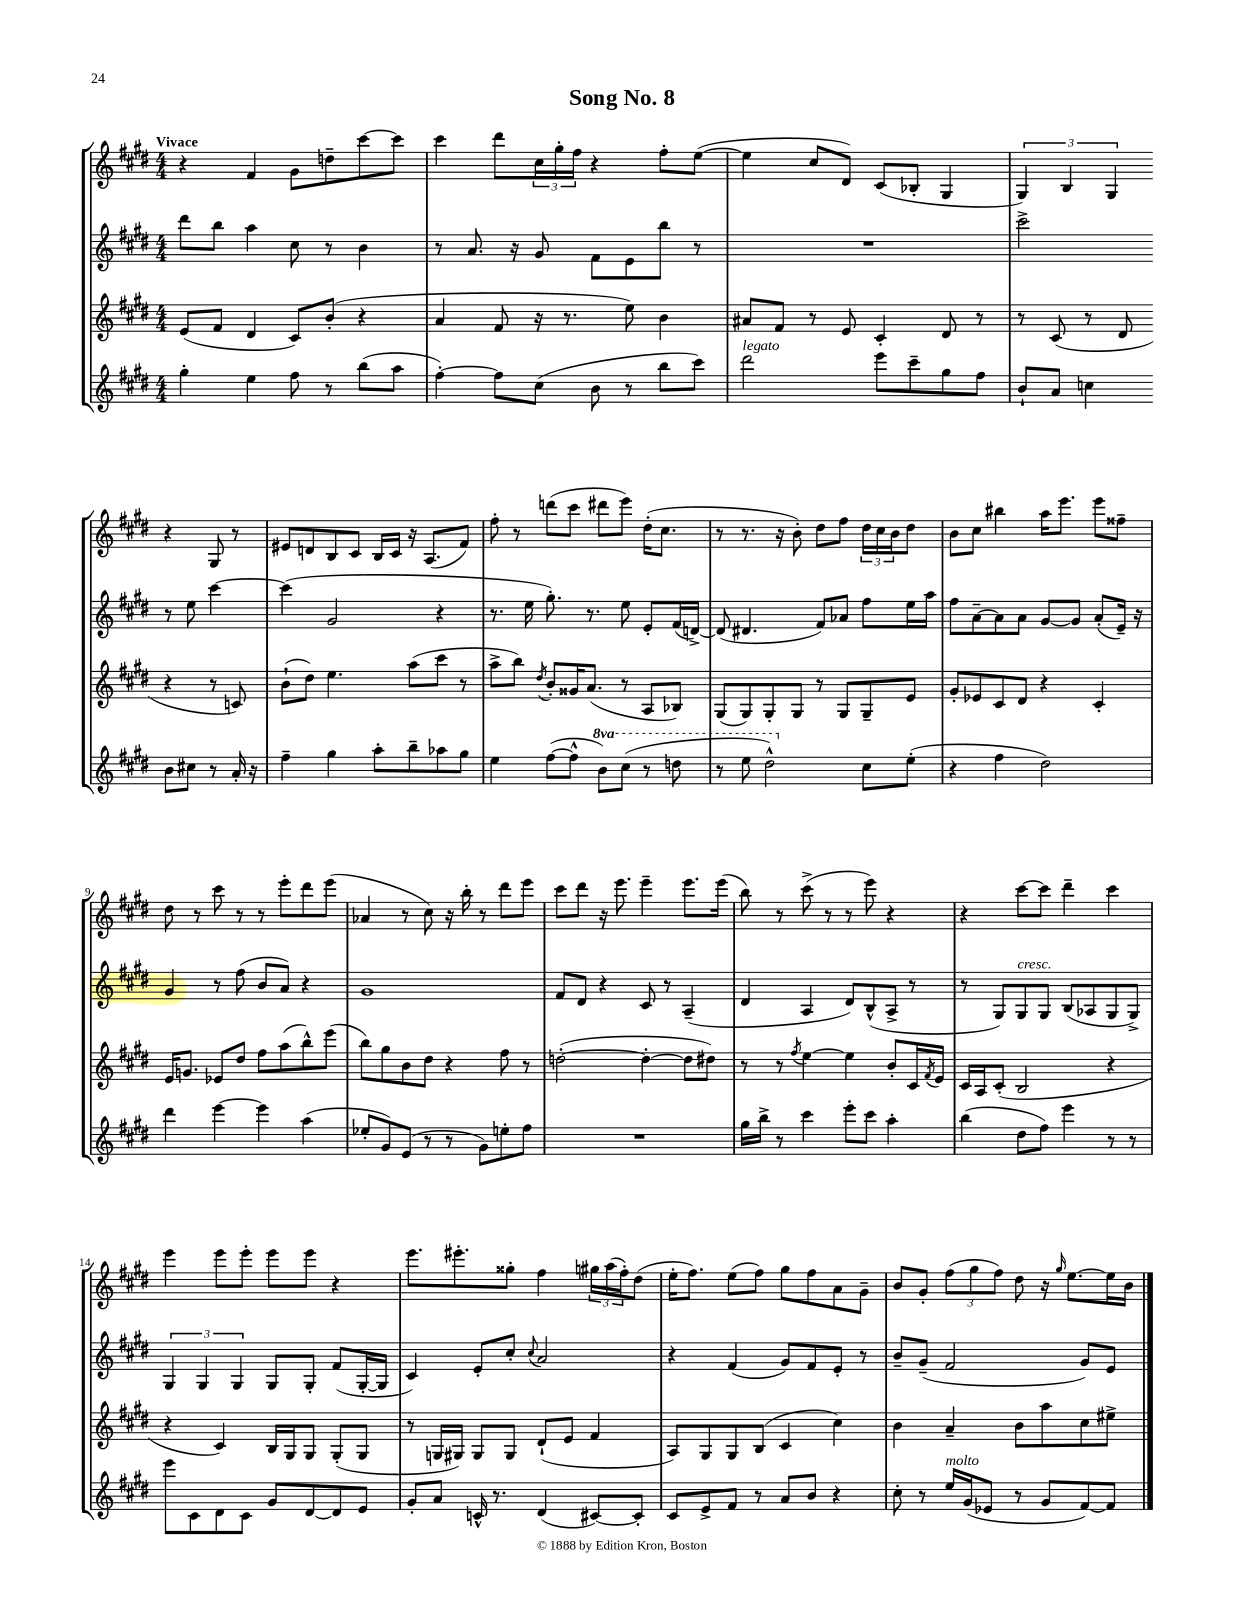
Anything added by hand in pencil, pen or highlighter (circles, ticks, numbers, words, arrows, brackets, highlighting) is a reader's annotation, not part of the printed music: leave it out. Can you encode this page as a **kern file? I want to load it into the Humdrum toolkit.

**kern	**kern	**kern	**kern
*staff4	*staff3	*staff2	*staff1
*clefG2	*clefG2	*clefG2	*clefG2
*k[f#c#g#d#]	*k[f#c#g#d#]	*k[f#c#g#d#]	*k[f#c#g#d#]
*M4/4	*M4/4	*M4/4	*M4/4
4gg#'	(8e	8ddd#	4r
.	8f#	8bb	.
4ee	4d#	4aa	4f#
8ff#	8c#)	8cc#	8g#
8r	(8b'	8r	8dd~
(8bb	4r	4b	[8ccc#
8aa	.	.	8ccc#]
=	=	=	=
[4ff#')	4a	8r	4ccc#
.	.	8.a	.
8ff#]	8f#	.	8ddd#
.	.	16r	.
(8cc#	16r	8g#	24cc#
.	.	.	24gg#'
.	8.r	.	.
.	.	.	24ff#
8b	.	8f#	4r
8r	8ee)	8e	.
8bb	4b	8bb	8ff#'
8ccc#)	.	8r	([8ee
=	=	=	=
2ddd#	8a#	1r	4ee]
.	8f#	.	.
.	8r	.	8cc#
.	8e	.	8d#)
8eee	4c#'	.	(8c#
8ccc#~	.	.	8B-'
8gg#	8d#	.	4G#
8ff#	8r	.	.
=	=	=	=
8b`	8r	2ccc#^	6G#)
8a	(8c#	.	.
.	.	.	6B
4cc	8r	.	.
.	.	.	6G#
.	8d#	.	.
8b	4r	8r	4r
8cc#	.	8ee	.
8r	8r	[4ccc#	8G#
16a'	8c)	.	8r
16r	.	.	.
=	=	=	=
4ff#~	(8b`	(4ccc#]	8e#
.	8dd#)	.	8d
4gg#	4.ee	2g#	8B
.	.	.	8c#
8aa'	.	.	16B
.	.	.	16c#
8bb~	(8aa	.	16r
.	.	.	(8.A
8aa-	8ccc#	4r	.
8gg#	8r	.	8f#)
=	=	=	=
4ee	8aa^	8.r	8ff#'
.	8bb)	.	8r
.	.	16ee	.
.	8qdd#	.	.
([8ff#	8b'	8.gg#')	(8ddd
8ff#^^]	16g##	.	8ccc#
.	(8.a	8.r	.
8bb)	.	.	8ddd#
(8ccc#	8r	8ee	8eee)
8r	8A	8e'	(16dd#'
.	.	.	8.cc#
8ddd	8B-)	(16f#	.
.	.	[16d^)	.
=	=	=	=
8r	(8G#	(8d]	8r
8eee	8G#)	4.d#	8.r
2ddd#^^)	8G#'	.	.
.	.	.	16r
.	8G#	.	8b')
.	8r	8f#)	8dd#
.	8G#	8a-	8ff#
8cc#	8G#~	8ff#	24dd#
.	.	.	24cc#
.	.	.	24b
(8ee'	8e	16ee	8dd#
.	.	16aa	.
=	=	=	=
4r	8g#'	8ff#	8b
.	8e-	[8a~	8cc#
4ff#	8c#	8a]	4bb#
.	8d#	8a	.
2dd#)	4r	[8g#	16aa
.	.	.	8.eee
.	.	8g#]	.
.	4c#'	(8a'	8eee
.	.	16e~)	8ff##~
.	.	16r	.
=	=	=	=
4ddd#	16e	4g#	8dd#
.	8.g	.	.
.	.	.	8r
[4eee	8e-	8r	8ccc#
.	8dd#	(8ff#	8r
4eee]	8ff#	8b	8r
.	(8aa	8a)	8eee'
(4aa	8bb^^)	4r	8ddd#
.	(8eee	.	(8eee
=	=	=	=
8ee-'	8bb)	1g#	4a-
8g#)	8gg#	.	.
(8e	8b	.	8r
8r	8dd#	.	8cc#)
8r	4r	.	16r
.	.	.	16bb'
8g#)	.	.	8r
8ee'	8ff#	.	8ddd#
8ff#	8r	.	8eee
=	=	=	=
1r	([2dd'	8f#	8ccc#
.	.	8d#	8ddd#
.	.	4r	16r
.	.	.	8.eee
.	4dd'_	8c#	4eee~
.	.	8r	.
.	8dd]	(4A~	8.eee
.	8dd#)	.	.
.	.	.	(16eee
=	=	=	=
16gg#	8r	4d#	8bb)
16bb^	.	.	.
8r	8r	.	8r
.	8qff#	.	.
4ccc#	[4ee	4A	(8ccc#^
.	.	.	8r
8eee'	4ee]	8d#)	8r
8ccc#	.	(8B^^	8eee)
4aa'	8b'	8A^	4r
.	16c#	8r	.
.	8qf#	.	.
.	16e	.	.
=	=	=	=
(4bb	16c#	8r	4r
.	16A	.	.
.	(8c#'	8G#)	.
8dd#	2B	8G#	[8ccc#
8ff#)	.	8G#	8ccc#]
4eee	.	(8B	4ddd#~
.	.	8A-	.
8r	4r	8G#	4ccc#
8r	.	8G#^)	.
=	=	=	=
8eee	4r	6G#	4eee
8c#	.	.	.
.	.	6G#	.
8d#	4c#)	.	8eee
.	.	6G#	.
8c#	.	.	8eee'
8g#	16B	8G#	8eee
.	16G#	.	.
[8d#	8G#	8G#'	8eee
8d#]	(8G#'	(8f#	4r
8e	8G#	[16G#'	.
.	.	16G#]	.
=	=	=	=
8g#'	8r	4c#)	8.eee
8a	16G	.	.
.	16G#)	.	8.eee#'
16c^^	8G#	8e'	.
8.r	.	.	.
.	8G#	8cc#'	8gg##'
.	.	8qqcc#	.
(4d#	(8d#`	2a	4ff#
.	8e	.	.
[8c#)	4f#	.	24gg#
.	.	.	(24aa
.	.	.	24ff#')
8c#']	.	.	(8dd#
=	=	=	=
8c#	8A)	4r	16ee'
.	.	.	8.ff#)
8e^	8G#	.	.
8f#	8G#	(4f#	(8ee
8r	(8B	.	8ff#)
8a	4c#	8g#)	8gg#
8b	.	8f#	8ff#
4r	4cc#)	8e'	8a
.	.	8r	8g#~
=	=	=	=
8cc#'	4b	8b~	8b
8r	.	(8g#~	8g#'
16ee	4a~	2f#	(12ff#
(16g#	.	.	.
.	.	.	12gg#
8e-	.	.	.
.	.	.	12ff#)
8r	8b	.	8dd#
8g#	8aa	.	16r
.	.	.	16qqgg#
.	.	.	[8.ee
[8f#)	8cc#	8g#)	.
8f#]	8ee#^	8e	16ee]
.	.	.	16b
==	==	==	==
*-	*-	*-	*-
